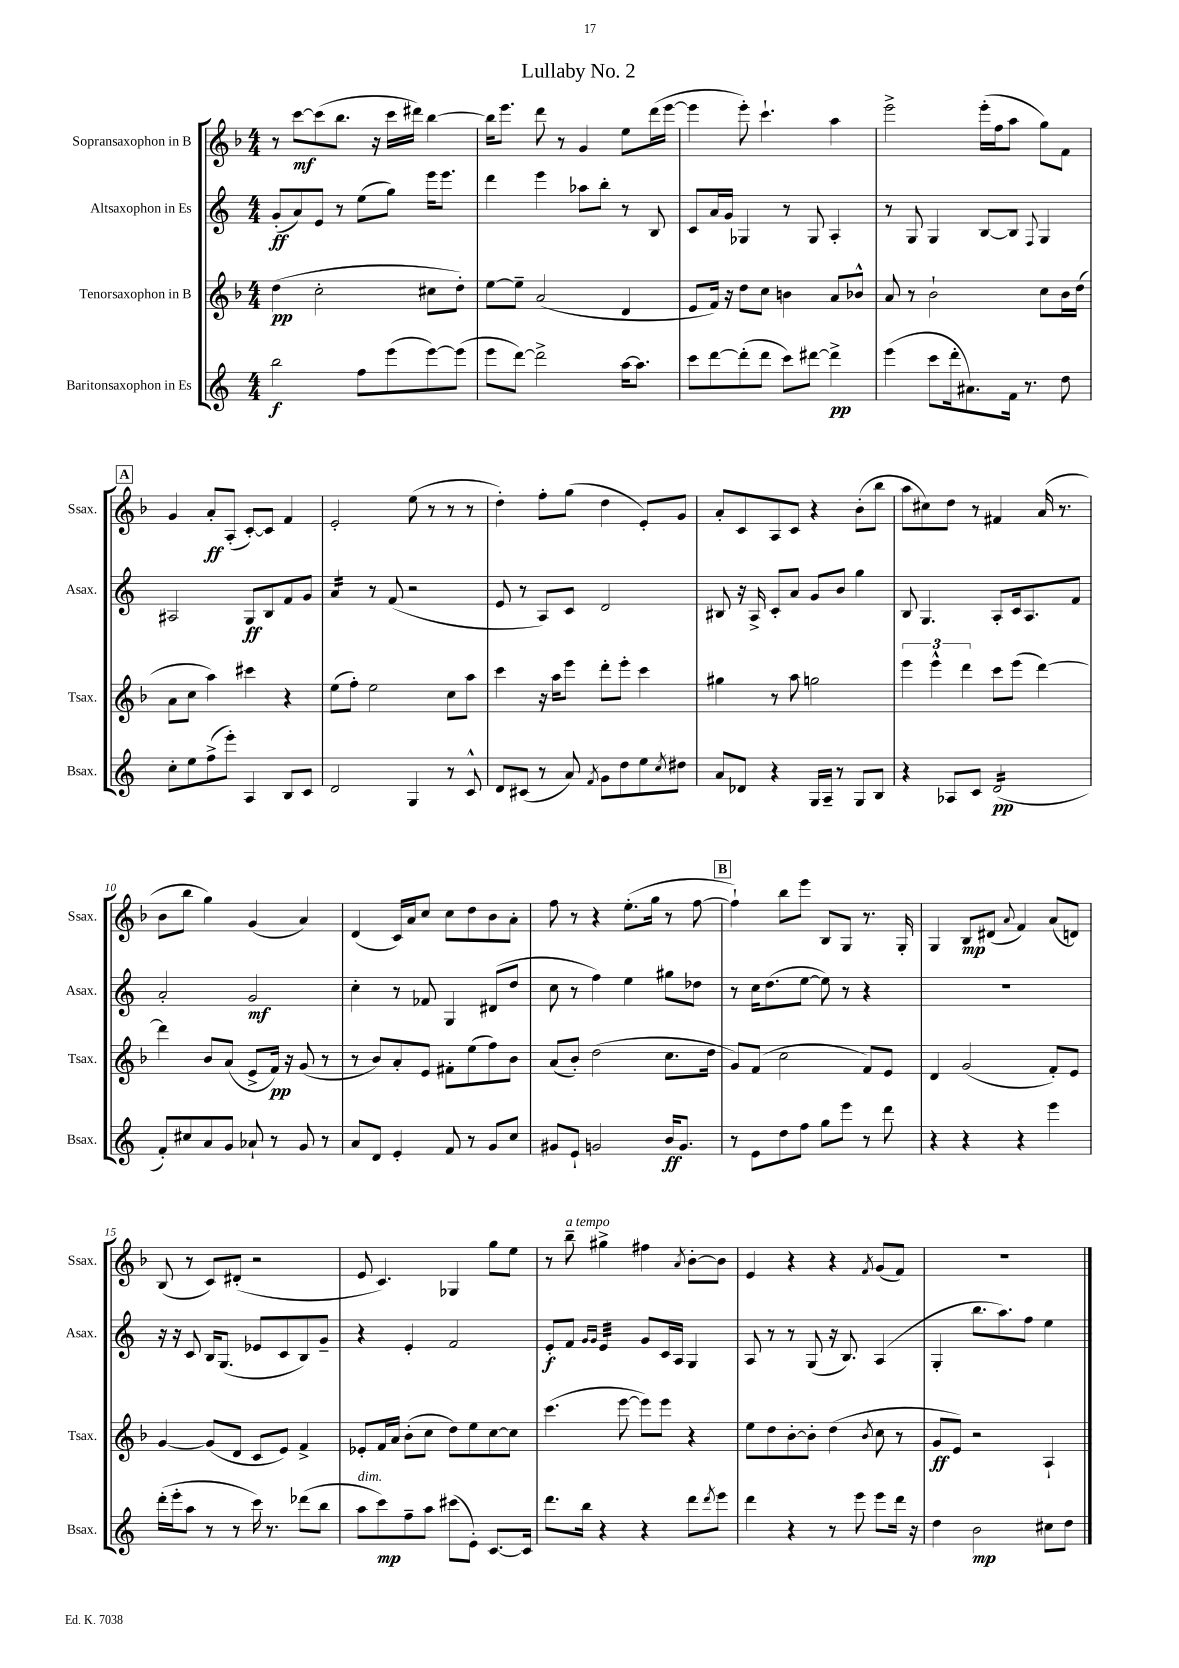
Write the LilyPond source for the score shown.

\header { title = "Lullaby No. 2" }
<<
\new StaffGroup <<
\new Staff = "s0" \with { instrumentName = "Sopransaxophon in B" shortInstrumentName = "Ssax." } {
    \clef treble \key f \major \numericTimeSignature \time 4/4
    r8 c'''8~\mf c'''8( bes''8. r16 c'''16 dis'''16) bes''4~ |
    bes''16 e'''8. d'''8 r8 g'4 e''8 d'''16( e'''16~ |
    e'''4 e'''8-.) c'''4.-! a''4 |
    e'''2-> e'''16-.( f''16 a''8 g''8) f'8 |
    \mark \markup { \box "A" } g'4 a'8-.\ff a8-.( c'8~-.) c'8 f'4 |
    e'2-. e''8( r8 r8 r8 |
    d''4-.) f''8-. g''8( d''4 e'8-.) g'8 |
    a'8-. c'8 a8 c'8 r4 bes'8-.( bes''8 |
    a''8 cis''8) d''8 r8 fis'4 a'16( r8. |
    bes'8 bes''8 g''4) g'4( a'4) |
    d'4( c'16) a'16 c''8 c''8 d''8 bes'8 a'8-. |
    f''8 r8 r4 e''8.-.( g''16 r8 f''8~ |
    \mark \markup { \box "B" } f''4-!) bes''8 e'''8 bes8 g8 r8. g16-. |
    g4 bes8\mp dis'8( \appoggiatura { a'8 } f'4) a'8( d'8) |
    bes8( r8 c'8) dis'8-.( r2 |
    e'8 c'4.) ges4 g''8 e''8 |
    r8 bes''8--^\markup { \italic "a tempo" } gis''4-> fis''4 \acciaccatura { a'8 } bes'8~-. bes'8 |
    e'4 r4 r4 \acciaccatura { f'8 } g'8( f'8) |
    R1 \bar "|." |
}
\new Staff = "s1" \with { instrumentName = "Altsaxophon in Es" shortInstrumentName = "Asax." } {
    \clef treble \key c \major \numericTimeSignature \time 4/4
    g'8-.\ff( a'8) e'8 r8 e''8( g''8) e'''16 e'''8. |
    d'''4 e'''4 aes''8 b''8-. r8 b8 |
    c'8 a'16 g'16 ges4 r8 ges8 a4-. |
    r8 g8 g4 b8~ b8 \appoggiatura { f8 } g4 |
    \mark \markup { \box "A" } ais2 g8\ff b8 f'8 g'8 |
    a'4:16 r8 f'8( r2 |
    e'8 r8 a8) c'8 d'2 |
    bis8 r16 a16-> c'8-. a'8 g'8 b'8 g''4 |
    b8 g4. a8-. c'16 a8. f'8 |
    a'2-. g'2\mf |
    c''4-. r8 fes'8 g4 dis'8( d''8 |
    c''8 r8 f''4) e''4 gis''8 des''8 |
    \mark \markup { \box "B" } r8 c''16 d''8.( e''8~ e''8) r8 r4 |
    R1 |
    r16 r16 c'8 b16 g8.( ees'8 c'8 b8) g'8-- |
    r4 e'4-. f'2 |
    e'8-.\f f'8 \grace { g'16 g'16 } e'4:32 g'8 c'16 a16 g4 |
    a8 r8 r8 g8( r16 b8.) a4( |
    g4-. b''8. a''8.) f''8 e''4 \bar "|." |
}
\new Staff = "s2" \with { instrumentName = "Tenorsaxophon in B" shortInstrumentName = "Tsax." } {
    \clef treble \key f \major \numericTimeSignature \time 4/4
    d''4\pp( c''2-. cis''8 d''8-.) |
    e''8~ e''8-- a'2( d'4 |
    e'8 f'16) r16 d''8 c''8 b'4 a'8 bes'8-^ |
    a'8 r8 bes'2-! c''8 bes'16 d''16( |
    \mark \markup { \box "A" } a'8 c''8 a''4) cis'''4 r4 |
    e''8( f''8-.) e''2 c''8 a''8 |
    c'''4 r16 a''16 e'''8 d'''8-. e'''8-. c'''4 |
    gis''4 r8 a''8 g''2 |
    \tuplet 3/2 { e'''4 e'''4-^ d'''4 } c'''8 e'''8( d'''4~) |
    d'''4 bes'8 a'8( e'8-> f'16\pp) r16 g'8( r8 |
    r8 bes'8) a'8-. e'8 fis'8-. e''8( f''8) bes'8 |
    a'8( bes'8-.) d''2( c''8. d''16 |
    \mark \markup { \box "B" } g'8) f'8( c''2 f'8) e'8 |
    d'4 g'2( f'8-.) e'8 |
    g'4~ g'8( d'8 c'8 e'8) f'4-> |
    ees'8-. f'16 a'16 bes'8-.( c''8 d''8) e''8 c''8~ c''8 |
    c'''4.( e'''8~ e'''8) e'''8 r4 |
    e''8 d''8 bes'8~-. bes'8-. d''4( \acciaccatura { bes'8 } c''8 r8 |
    g'8\ff e'8) r2 a4-! \bar "|." |
}
\new Staff = "s3" \with { instrumentName = "Baritonsaxophon in Es" shortInstrumentName = "Bsax." } {
    \clef treble \key c \major \numericTimeSignature \time 4/4
    b''2\f f''8 e'''8( e'''8~) e'''8( |
    e'''8 d'''8~) d'''2-> a''16~ a''8. |
    c'''8 d'''8~ d'''8-.( d'''8 c'''8) dis'''8~ dis'''4->\pp |
    e'''4( c'''8 d'''16-. ais'8.) f'16 r8. d''8 |
    \mark \markup { \box "A" } c''8-. e''8 f''8->( e'''8-.) a4 b8 c'8 |
    d'2 g4 r8 c'8-^ |
    d'8 cis'8( r8 a'8) \acciaccatura { f'8 } g'8 d''8 e''8 \acciaccatura { c''8 } dis''8 |
    a'8 des'8 r4 g16 a16-- r8 g8 b8 |
    r4 aes8 c'8 d'2:16\pp( |
    f'8-.) cis''8 a'8 g'8 aes'8-! r8 g'8 r8 |
    a'8 d'8 e'4-. f'8 r8 g'8 c''8 |
    gis'8 e'8-! g'2 b'16\ff g'8. |
    \mark \markup { \box "B" } r8 e'8 d''8 f''8 g''8 e'''8 r8 d'''8 |
    r4 r4 r4 e'''4 |
    d'''16-.( e'''16-. a''8 r8 r8 c'''16) r8. des'''8( b''8 |
    a''8^\markup { \italic "dim." } c'''8\mp) f''8-- a''8 cis'''8( e'8-.) c'8.~ c'16 |
    d'''8. b''16 r4 r4 d'''8 \acciaccatura { d'''8 } e'''8 |
    d'''4 r4 r8 e'''8 e'''8 d'''16 r16 |
    d''4 b'2\mp cis''8 d''8 \bar "|." |
}
>>
>>
